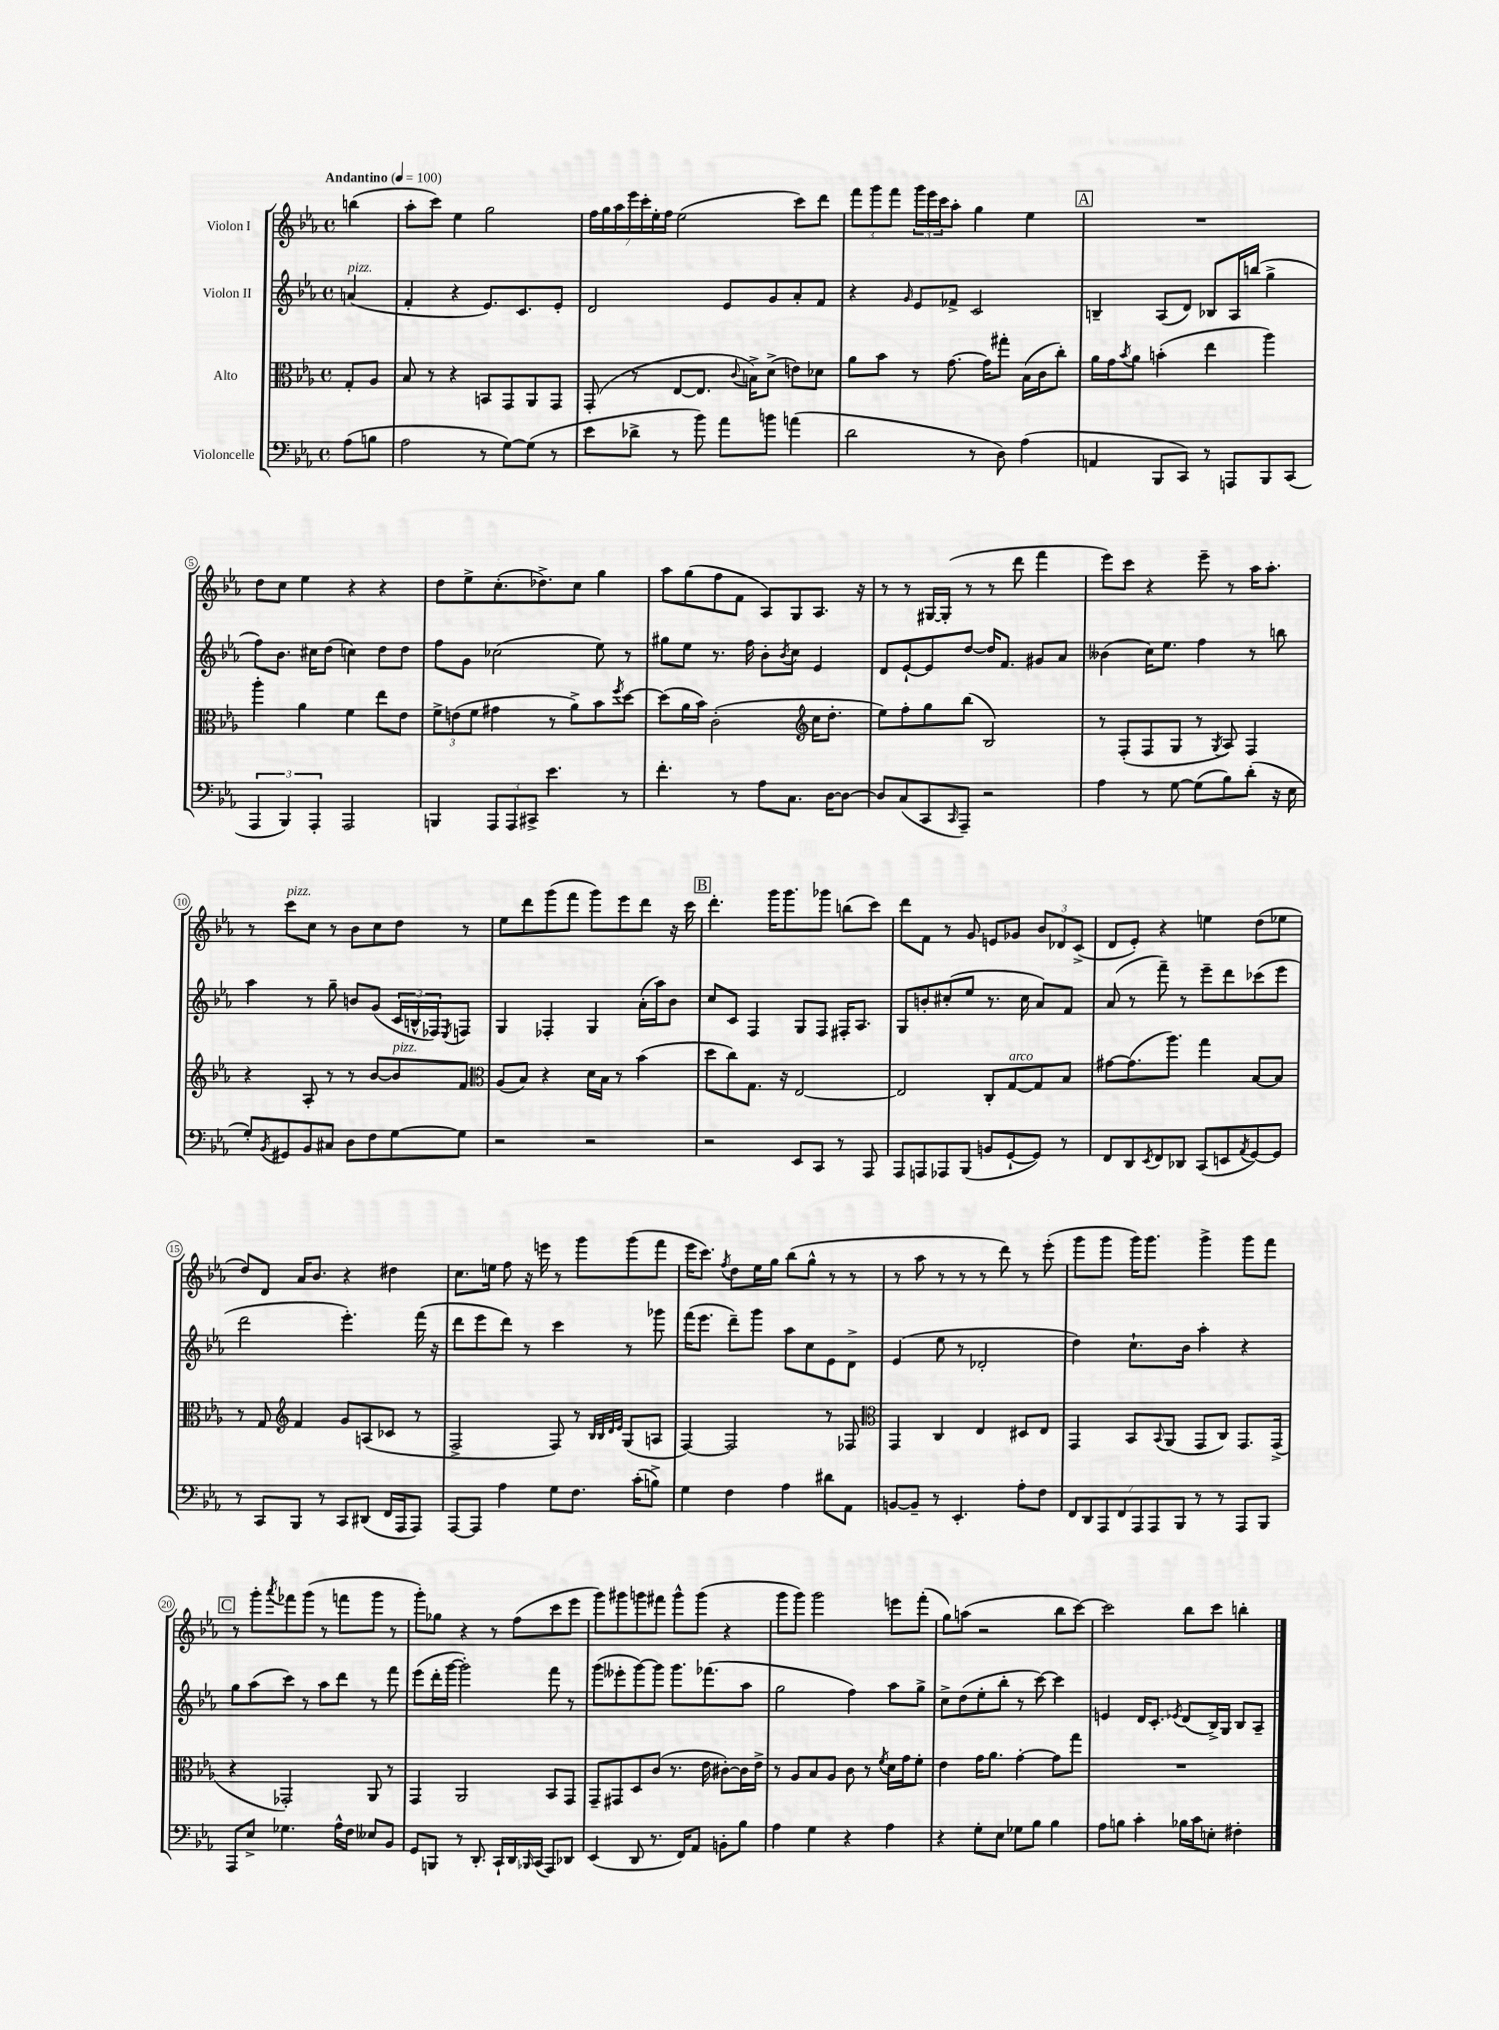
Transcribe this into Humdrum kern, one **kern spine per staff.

**kern	**kern	**kern	**kern
*staff4	*staff3	*staff2	*staff1
*clefF4	*clefC3	*clefG2	*clefG2
*k[b-e-a-]	*k[b-e-a-]	*k[b-e-a-]	*k[b-e-a-]
*M4/4	*M4/4	*M4/4	*M4/4
*met(c)	*met(c)	*met(c)	*met(c)
*MM100	*MM100	*MM100	*MM100
(8A-	8G'	(4a	(4bb
8B	8A-	.	.
=	=	=	=
2A-	8B-	4f'	8aa-'
.	8r	.	8ccc)
.	4r	4r	4ee-
8r	8BB	8.e-)	2gg
[8G)	8GG	.	.
.	.	8.c	.
(8G]	8AA-	.	.
8r	8GG	8e-'	.
=	=	=	=
8e-	(8GG'	2d	28ff
.	.	.	28gg
.	.	.	28aa-
.	.	.	28eee-
8d-^	8r	.	.
.	.	.	28ccc'
.	.	.	28ee-'
.	.	.	28ff
8r	[8E-	.	(2ee-
8b-)	8.E-]	.	.
8a-	.	8e-	.
.	8qqc	.	.
.	16B^)	.	.
8b	(8d^	8g	.
(4a	8e)	8a-'	8ccc)
.	8d-	8f	8ddd
=	=	=	=
2d	8a-	4r	12fff
.	.	.	12ggg
.	8b-	.	.
.	.	.	12fff
.	.	16qqg	.
.	8r	8e-	24ggg
.	.	.	24eee-
.	.	.	24ccc
.	[8.g	8f-^	8aa-'
8r	.	2c	4gg
.	16g]	.	.
8D)	8gg#'	.	.
(4A-	(16B-	.	4ee-
.	16c	.	.
.	8cc')	.	.
=	=	=	=
4AA	16a-	4B~	1r
.	16g	.	.
.	8qb-	.	.
.	8a-	.	.
8BBB-	(4b'	(8A-	.
8CC)	.	8d)	.
8r	4ee-	8B-	.
8AAA	.	16A-	.
.	.	(16bb	.
8BBB-	4aa-)	4gg^	.
(8CC	.	.	.
=	=	=	=
6AAA-	4aa-'	8ff)	8dd
.	.	8.b-	8cc
6BBB-)	.	.	.
.	4a-	.	4ee-
.	.	16cc#	.
6AAA-'	.	.	.
.	.	(8dd	.
2AAA-	4f	4cc)	4r
.	8ee-	8dd	4r
.	8e-	8dd	.
=	=	=	=
4BBB	12f^	8ff	8dd
.	(12e	.	.
.	.	8g	8ee-^
.	12f	.	.
12AAA-	4g#	(2cc-	(8.cc'
12AAA-	.	.	.
12CC#^	.	.	.
.	.	.	8.dd-^)
4.e-	8r	.	.
.	8a-^)	.	8cc
.	8b-	8ee-)	4gg
.	8qff	.	.
8r	[8dd	8r	.
=	=	=	=
4.f'	(8dd]	8gg#	8aa-
.	16a-	8ee-	(8gg
.	16b-)	.	.
.	(2c'	8.r	8ff
8r	.	.	8f
.	.	16ff	.
8A-	.	8b-'	8A-)
.	.	8qb-	.
8.C	.	8cc	8G
*	*clefG2	*	*
.	16cc	4e-	8.A-
[16D	8.dd'	.	.
8D_	.	.	.
.	.	.	16r
=	=	=	=
8D]	8ee-)	8d	8r
(8C	8ff'	[8e-`	8r
8CC	8gg	8e-]	[16G#
.	.	.	(16G#']
16qqCC	.	.	.
8AAA-~)	(8bb-	[8dd	8r
2r	2B-)	16dd]	8r
.	.	8.f	.
.	.	.	8ddd
.	.	8g#	4fff
.	.	8a-	.
=	=	=	=
4A-	8r	(4b--	8eee-)
.	(8F'	.	8ccc
8r	8F	16cc)	4r
.	.	8.ee-	.
[8G	8G	.	.
(8G]	8r	4ff	8eee-~
.	8qG	.	.
8B-)	8A-)	.	8r
(8d'	4F	8r	16aa-
.	.	.	8.aa-'
16r	.	8bb	.
16E-	.	.	.
=	=	=	=
8G')	4r	4aa-	8r
8qBB-	.	.	.
8GG#	.	.	8ccc
8BB-	8A-'	8r	8cc
8C#	8r	8gg~	8r
8D	8r	8b	8b-
8F	[8b-	(8g	8cc
[8G	8b-]	24c	8dd
.	.	24B^^	.
.	.	24F-)	.
.	.	8qE-	.
8G]	8f	8F	8r
=	=	=	=
*	*clefC3	*	*
2r	(8A-	4G	8ee-
.	8B-)	.	8ddd
.	4r	4F-'	(8ggg
.	.	.	8fff
2r	16d	4G	8ggg)
.	16B-	.	.
.	8r	.	8eee-
.	(4b-	(16a-'	8ddd
.	.	16aa-)	.
.	.	8b-	16r
.	.	.	16ccc
=	=	=	=
2r	8dd	8cc	4.ddd'
.	8cc)	8c	.
.	8.G	4F	.
.	.	.	16ggg
.	16r	.	8.ggg
8EE-	[2E-	8G	.
8CC	.	8F	8ggg-
8r	.	16F#'	(8bb
.	.	8.A-	.
8AAA-	.	.	8ccc)
=	=	=	=
8AAA-	2E-]	8G	8ddd
8AAA	.	8b'	8f
8AAA-	.	(8cc#'	8r
(8BBB-	.	8ee-	8g
8BB	8C'	8.r	8e
[8GG`	[8G	.	8g-
.	.	16cc#	.
8GG])	8G]	8a-)	12b-
.	.	.	12d-
8r	8B-	8f	.
.	.	.	(12c^
=	=	=	=
8FF	[8g#	(8a-	8d
8DD	(8.g#]	8r	8e-')
8qEE-	.	.	.
8FF	.	8fff~)	4r
.	8.aa-)	.	.
8DD-	.	8r	.
(8CC	4gg	8eee-~	4ee
8EE	.	8ddd	.
8qAA-	.	.	.
[8GG)	[8B-	(8ccc-	(8dd
8GG]	8B-]	8eee-	8ee-
=	=	=	=
8r	8r	2ddd	8dd)
8CC	8G	.	8d
*	*clefG2	*	*
8BBB-	4f	.	16a-
.	.	.	8.b-
8r	.	.	.
8CC	8g	4.eee-')	4r
(8DD#	(8A	.	.
16FF	8c-	.	4dd#
16AAA-	.	.	.
8AAA-)	8r	(16fff	.
.	.	16r	.
=	=	=	=
[8AAA-	2F^	8ddd	8.cc
8AAA-]	.	8eee-	.
.	.	.	16ee
4A-	.	8ddd)	8ff
.	.	8r	16r
.	.	.	16eee
8G	8F)	4ccc	8r
8.F	8r	.	8ggg
.	32qqB-	.	.
.	32qqB-	.	.
.	32qqd	.	.
.	32qqe-	.	.
.	(8G	8r	(8ggg
(16c'	.	.	.
8B^)	8A	8ggg-	8fff
=	=	=	=
4G	[4F)	(16fff	16eee-
.	.	8.eee-	8.ccc)
.	.	.	8qff
4F	2F]	8ddd~)	8dd
.	.	8ggg	16ee-
.	.	.	16gg
4A-	.	8aa-	(8bb-
.	.	8cc	8gg^^
8d#	8r	8e-	8r
8AA-	8F-	8d^	8r
=	=	=	=
*	*clefC3	*	*
[8BB	4GG	(4e-	8r
8BB~]	.	.	8aa-
8r	4C	8ee-	8r
4.EE-'	.	8r	8r
.	4E-	2d-'	8r
.	.	.	8ddd)
8A-'	8D#	.	8r
8F	8E-	.	(8eee-'
=	=	=	=
14FF	4GG	4dd)	8ggg
14DD	.	.	.
.	.	.	8ggg
14AAA-	.	.	.
14FF	.	.	.
.	8BB-	8.cc`	16ggg)
14AAA-	.	.	.
.	.	.	8.ggg
14AAA-	.	.	.
.	8qqBB-	.	.
.	(8AA-	.	.
14BBB-	.	.	.
.	.	16b-	.
8r	8GG	4aa-'	4ggg^
8r	8C)	.	.
8AAA-	8.GG	4r	8ggg
8BBB-	.	.	8fff
.	(16GG^	.	.
=	=	=	=
8AAA-	4r	8gg	8r
8E-^	.	(8aa-	8ggg'
.	.	.	8qaaa-
4.G-	2GG-')	8ccc)	8fff-
.	.	8r	(8ggg
.	.	8aa-	8r
16A-^^	.	8ddd	8fff
16F	.	.	.
8E--	8AA-	8r	8ggg
8BB-	8r	8fff	8r
=	=	=	=
8GG	4GG	(8eee-	8ggg')
8BBB	.	16ddd'	8gg-
.	.	[16ggg	.
8r	2AA-	2ggg'])	4r
8.DD'	.	.	.
.	.	.	8r
16CC`	.	.	.
16DD	.	.	(8ff
16qqBBB-	.	.	.
(16CC	.	.	.
8AAA-)	8BB-	8fff	8ccc
8DD-	8GG	8r	8eee-
=	=	=	=
(4EE-	8GG~	(8ggg	8ggg)
.	8GG#	8eee--'	8ggg#
8DD	8D	[8ggg)	8ggg
8.r	(8c	8ggg]	8fff#
.	8.r	8.ggg	8ggg^^
16FF)	.	.	.
8AA-	.	.	(8ggg
.	16e-	(8.fff-	.
8BB'	[8c#')	.	4r
8B-	16c#]	8aa-	.
.	16e-^	.	.
=	=	=	=
4A-	8r	2gg	8ggg
.	8A-	.	8ggg)
4G	8B-	.	2ggg
.	8A-	.	.
4r	8c	4ff)	.
.	8r	.	.
.	8qf	.	.
4A-	16d	8aa-	8eee
.	16g	.	.
.	8f'	8gg^	(8fff'
=	=	=	=
4r	4e-	8cc^	8gg)
.	.	(8dd	(8aa
8G'	16g	8ee-'	2r
.	8.a-	.	.
8E-	.	8bb-'	.
8G-	[4g'	8r	.
8B-	.	[8ccc)	.
4B-	8g]	4ccc]	8bb-
.	8gg	.	[8ccc)
=	=	=	=
8A-	1r	4e	2ccc]
8B	.	.	.
4c'	.	16d	.
.	.	8.c'	.
.	.	8qe-	.
16B-	.	(8d	8bb-
16c	.	.	.
8E'	.	16B-^)	8ccc
.	.	16G	.
4F#'	.	8B-	4bb'
.	.	8A-~	.
==	==	==	==
*-	*-	*-	*-
